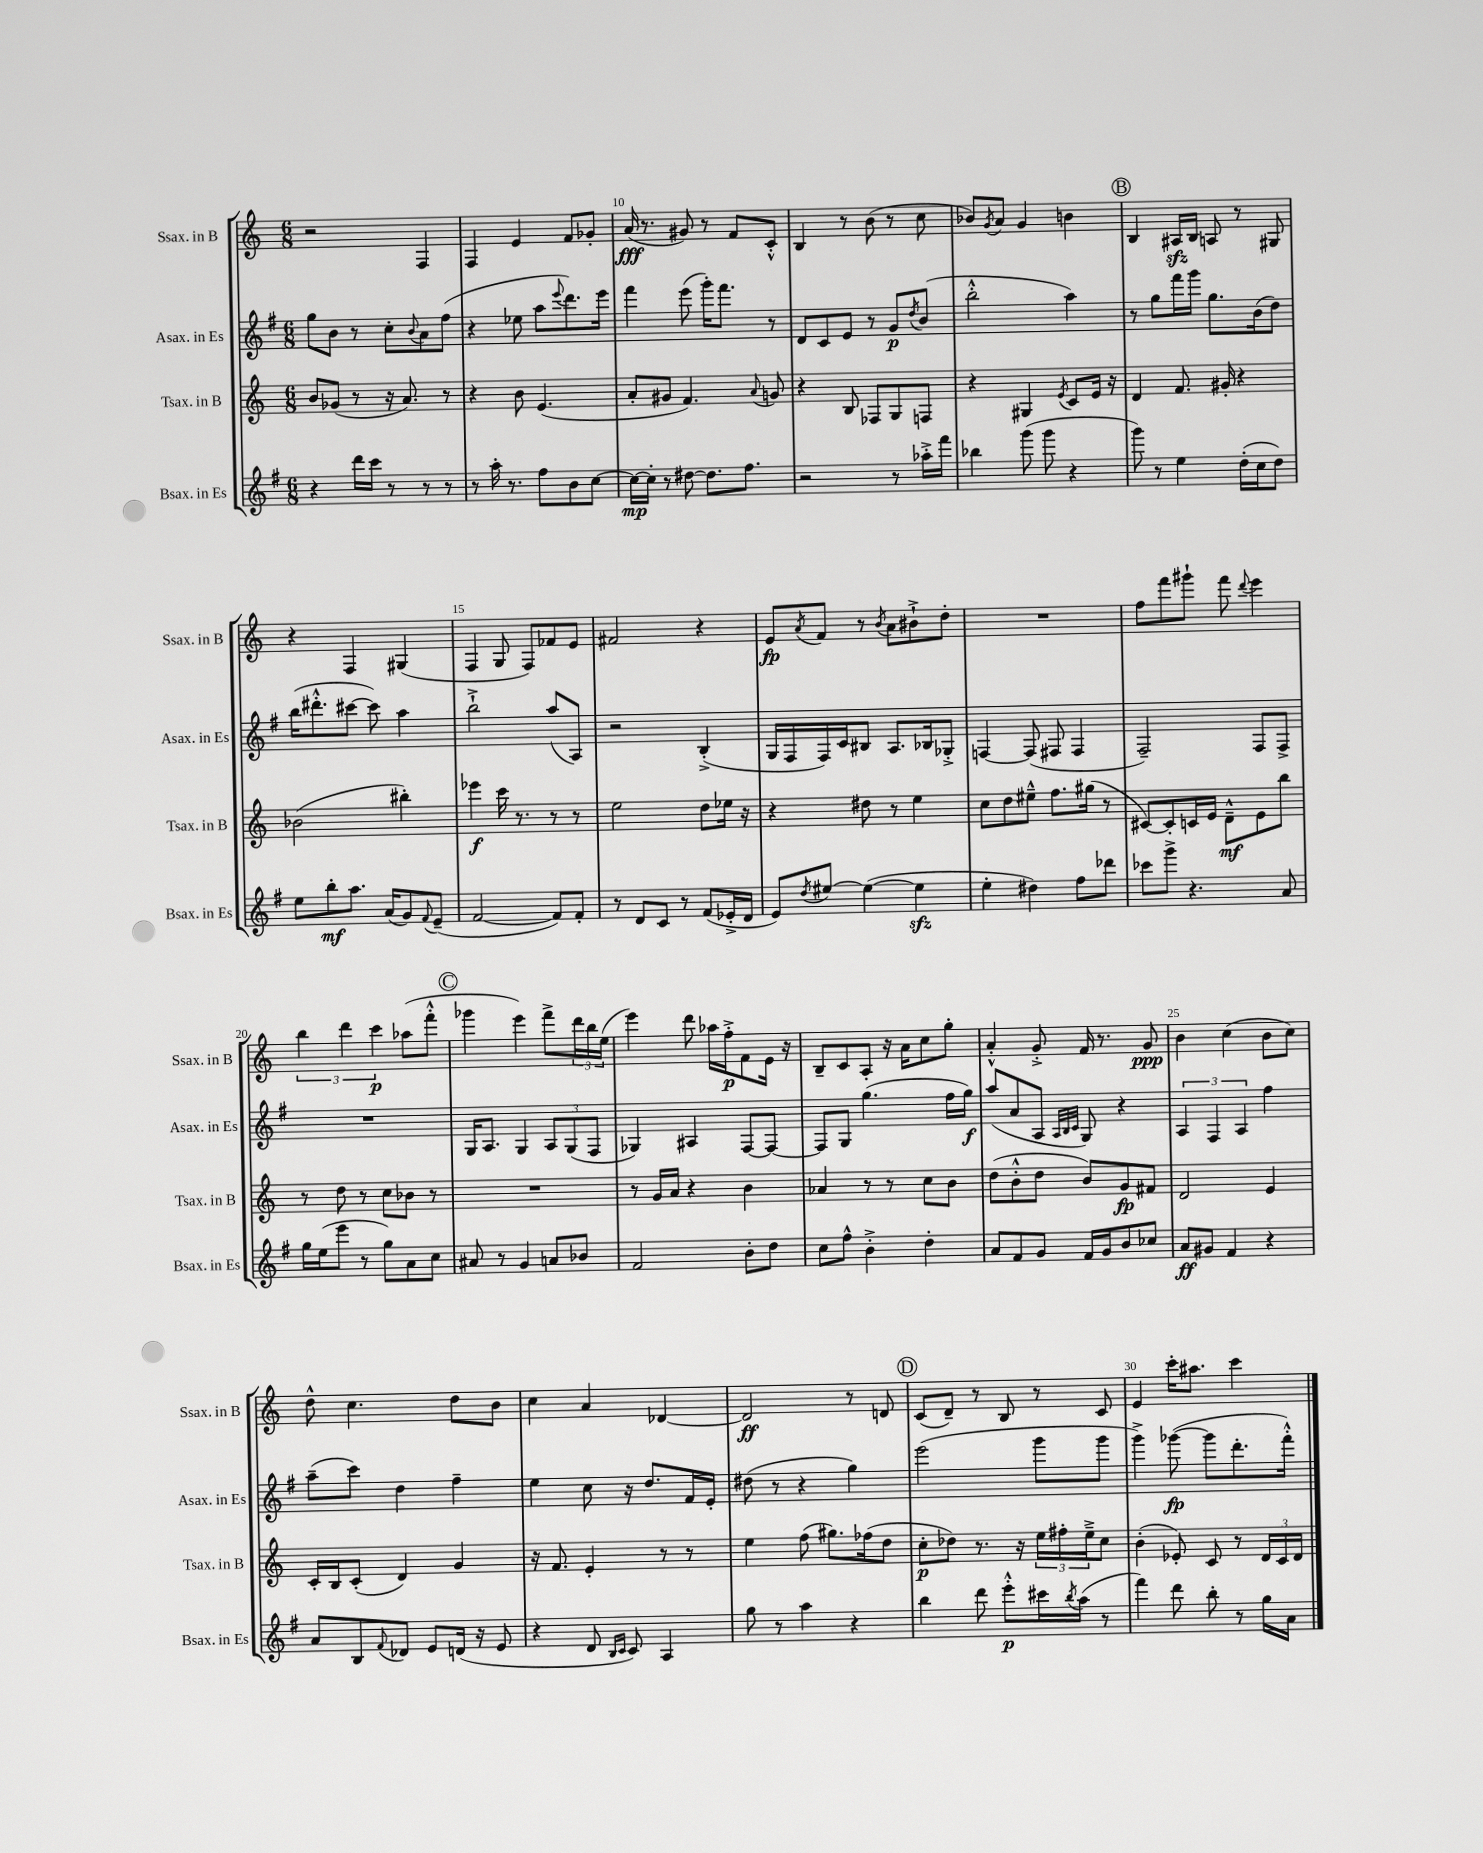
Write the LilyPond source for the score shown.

<<
\new StaffGroup <<
\new Staff = "s0" \with { instrumentName = "Ssax. in B" shortInstrumentName = "Ssax. in B" } {
    \clef treble \key c \major \numericTimeSignature \time 6/8
    r2 f4 |
    f4 e'4 f'8 ges'8-. |
    a'16\fff( r8. gis'8) r8 f'8 c'8-.-^ |
    b4 r8 b'8( r8 c''8 |
    bes'8) \acciaccatura { g'8 } a'8 g'4 b'4 |
    \mark \markup { \circle "B" } b4 ais16\sfz b16 a8 r8 gis8 |
    r4 f4 gis4( |
    f4 g8 f8) fes'8 e'8 |
    fis'2 r4 |
    e'8\fp \acciaccatura { a'8 } f'8 r8 \acciaccatura { b'8 } a'8 bis'8-!-> d''8-. |
    R2. |
    f''8 f'''8 gis'''8-! f'''8 \appoggiatura { d'''8 } e'''4 |
    \tuplet 3/2 { b''4 d'''4 c'''4\p } aes''8( f'''8-.-^ |
    \mark \markup { \circle "C" } ges'''4 e'''4) f'''8-> \tuplet 3/2 { d'''16 b''16 e''16( } |
    e'''4) d'''8 aes''16 f''16-.->\p f'8 e'16 r16 |
    b8-- c'8 a8-. r16 a'16 c''8 g''8-. |
    a'4-.-^ g'8-.-> f'16 r8. g'8\ppp |
    b'4 c''4( b'8 c''8) |
    d''8-^ c''4. d''8 b'8 |
    c''4 a'4 des'4~ |
    des'2\ff r8 d'8 |
    \mark \markup { \circle "D" } c'8( d'8--) r8 b8 r8 c'8 |
    e'4 c'''16-. ais''8. c'''4 \bar "|." |
}
\new Staff = "s1" \with { instrumentName = "Asax. in Es" shortInstrumentName = "Asax. in Es" } {
    \clef treble \key g \major \numericTimeSignature \time 6/8
    g''8 b'8 r8 c''8-. \appoggiatura { b'8 } a'8 fis''8( |
    r4 ees''8 a''8 \appoggiatura { e'''8 } d'''8.) e'''16 |
    fis'''4 e'''8( g'''16-.) fis'''8. r8 |
    d'8 c'8 e'8 r8 g'8\p \acciaccatura { d''8 } b'8( |
    b''2-.-^ a''4) |
    \mark \markup { \circle "B" } r8 g''8 fis'''16 g'''16 g''8. b'16( d''8) |
    b''16( dis'''8.-.-^ cis'''8~ cis'''8) a''4 |
    b''2-!-> a''8( a8) |
    r2 b4-.->( |
    g16 fis16 fis16) c'16 bis8 a8. bes16 ges8-.-> |
    f4~ f8( fis8 fis4 |
    fis2--) fis8 fis8-> |
    R2. |
    \mark \markup { \circle "C" } g16 a8. g4 \tuplet 3/2 { a8 g8( fis8 } |
    ges4) ais4 fis8~ fis8~ |
    fis8 g8 g''4.( fis''16 g''16\f) |
    a''8( a'8 a8 \grace { a32 b32 c'32 } g8) r4 |
    \tuplet 3/2 { a4 fis4 a4 } fis''4 |
    a''8--( c'''8) d''4 fis''4-- |
    e''4 c''8 r16 d''8. fis'16 e'16-. |
    dis''8( r8 r4 g''4) |
    \mark \markup { \circle "D" } e'''2( g'''8 g'''8 |
    g'''4->) ges'''8~\fp( ges'''8 d'''8.-. fis'''16-.-^) \bar "|." |
}
\new Staff = "s2" \with { instrumentName = "Tsax. in B" shortInstrumentName = "Tsax. in B" } {
    \clef treble \key c \major \numericTimeSignature \time 6/8
    b'8 ges'8( r8 r16 a'8.) r8 |
    r4 b'8 e'4.( |
    a'8-. gis'8 f'4.) \appoggiatura { a'8 } g'8 |
    r4 b8 fes8 g8 f8 |
    r4 gis4 \acciaccatura { e'8 } c'8 e'16 r16 |
    \mark \markup { \circle "B" } d'4 f'8. gis'16-. r4 |
    bes'2( bis''4-.) |
    ees'''4\f c'''16 r8. r8 r8 |
    e''2 d''8 ees''16 r16 |
    r4 dis''8 r8 e''4 |
    c''8 d''8 eis''8---^ f''8. gis''16( r8 |
    cis'8~) cis'8-. c'16 e'16 d'8---^\mf e'8 b''8 |
    r8 d''8 r8 c''8 bes'8 r8 |
    \mark \markup { \circle "C" } R2. |
    r8 g'16 a'16 r4 b'4 |
    aes'4 r8 r8 c''8 b'8 |
    d''8( b'8-.-^ d''8 b'8) g'8\fp fis'8 |
    d'2 e'4 |
    c'16-. b16 c'8-.( d'4) g'4 |
    r16 f'8. e'4-. r8 r8 |
    e''4 f''8( gis''8.) fes''16( d''8 |
    \mark \markup { \circle "D" } c''8-.\p des''8) r8. r16 \tuplet 3/2 { e''16 fis''16-. e''16---> } c''8 |
    b'4-.( ees'8-.) c'8 r8 \tuplet 3/2 { d'16 c'16 d'16 } \bar "|." |
}
\new Staff = "s3" \with { instrumentName = "Bsax. in Es" shortInstrumentName = "Bsax. in Es" } {
    \clef treble \key g \major \numericTimeSignature \time 6/8
    r4 d'''16 c'''16 r8 r8 r8 |
    r8 a''16-. r8. fis''8 b'8 c''8~ |
    c''16~\mp c''16-. r8 dis''8~ dis''8. fis''8. |
    r2 r8 aes''16-.-> fis'''16 |
    bes''4 g'''8( g'''8 r4 |
    \mark \markup { \circle "B" } g'''8) r8 e''4 d''16-.( c''16 d''8) |
    e''8 b''8-.\mf a''8. a'16( g'8) \appoggiatura { fis'8 } e'8--( |
    fis'2~ fis'8) fis'8-. |
    r8 d'8 c'8 r8 fis'8( ees'16-.-> d'16 |
    e'8) \acciaccatura { d''8 } eis''8~ eis''4~( eis''4\sfz |
    e''4-. dis''4) fis''8 des'''8 |
    ces'''8 g'''8-> r4. a'8 |
    g''16 e''16( e'''8 r8 g''8) a'8 c''8 |
    \mark \markup { \circle "C" } ais'8 r8 g'4 a'8 bes'8 |
    fis'2 b'8-. d''8 |
    c''8 fis''8-^ b'4-.-> d''4-. |
    a'8 fis'8 g'8 fis'16 g'16 b'8 ces''8 |
    a'8\ff gis'8 fis'4 r4 |
    a'8 b8 \appoggiatura { fis'8 } des'8 e'8 d'16( r16 e'8 |
    r4 d'8 \grace { b16 c'16 } c'8) a4 |
    g''8 r8 a''4 r4 |
    \mark \markup { \circle "D" } b''4 d'''8 e'''8-.-^\p cis'''16 \acciaccatura { b''8 } a''16( r8 |
    fis'''4) d'''8 b''8-. r8 g''16 a'16 \bar "|." |
}
>>
>>
\layout { \context { \Score currentBarNumber = #8 \override BarNumber.break-visibility = ##(#f #t #t) barNumberVisibility = #(every-nth-bar-number-visible 5) } }
